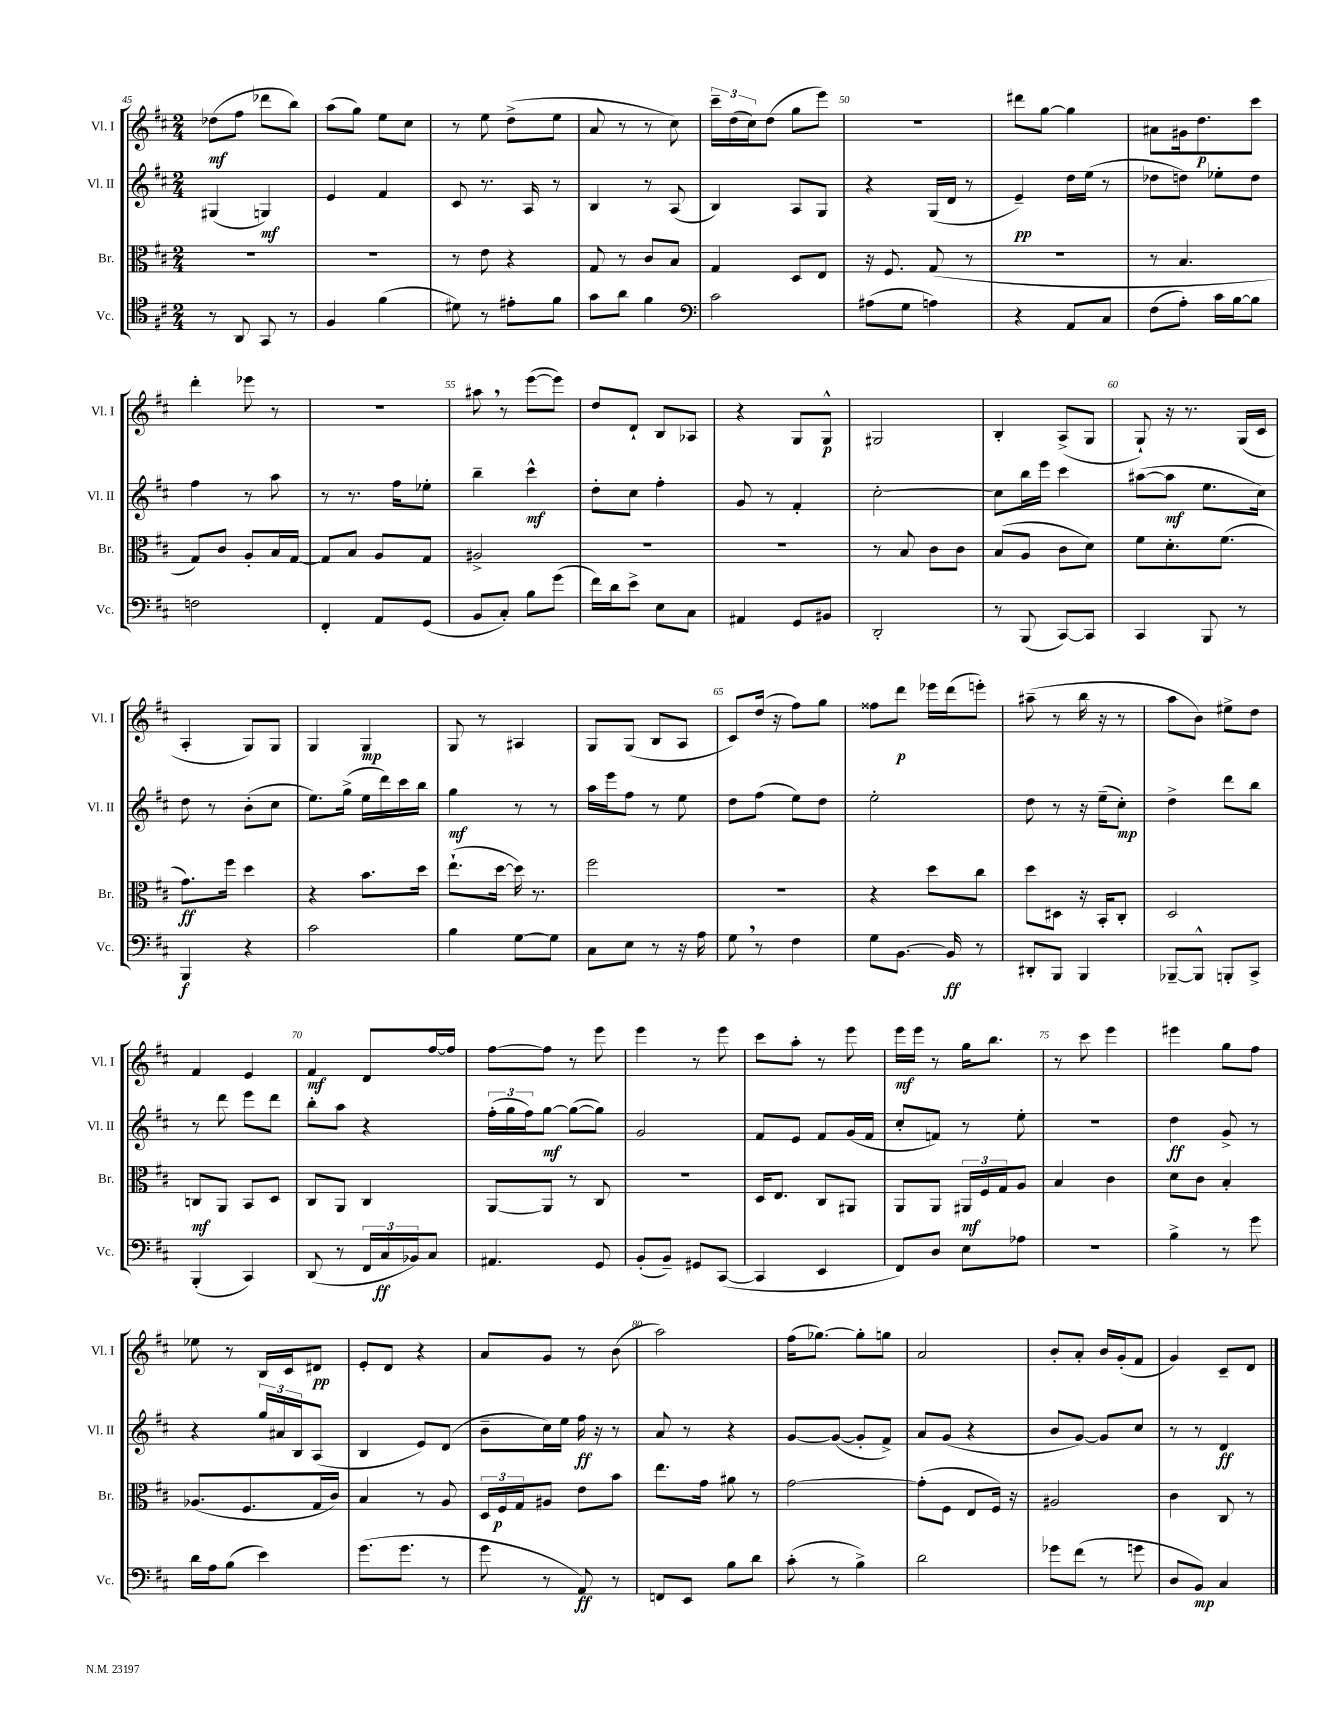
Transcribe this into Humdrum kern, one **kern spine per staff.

**kern	**dynam	**kern	**dynam	**kern	**dynam	**kern	**dynam
*part4	*part4	*part3	*part3	*part2	*part2	*part1	*part1
*staff4	*staff4	*staff3	*staff3	*staff2	*staff2	*staff1	*staff1
*I"Vc.	*	*I"Br.	*	*I"Vl. II	*	*I"Vl. I	*
*I'Vc.	*	*I'Br.	*	*I'Vl. II	*	*I'Vl. I	*
*clefC4	*	*clefC3	*	*clefG2	*	*clefG2	*
*k[f#c#]	*	*k[f#c#]	*	*k[f#c#]	*	*k[f#c#]	*
*M2/4	*	*M2/4	*	*M2/4	*	*M2/4	*
=45	=45	=45	=45	=45	=45	=45	=45
8r	.	2r	.	(4G#X/	.	(8dd-X\L	mf
8AA/	.	.	.	.	.	8ff#\J	.
8GG/	.	.	.	4Gn/)	mf	8ddd-X\L	.
8r	.	.	.	.	.	8bb\J)	.
=46	=46	=46	=46	=46	=46	=46	=46
4F#/	.	2r	.	4e/	.	(8aa\L	.
.	.	.	.	.	.	8gg\J)	.
(4f#\	.	.	.	4f#/	.	8ee\L	.
.	.	.	.	.	.	8cc#\J	.
=47	=47	=47	=47	=47	=47	=47	=47
8d#X\)	.	8r	.	8c#/	.	8r	.
8r	.	8e\	.	8.r	.	8ee\	.
8e#X'\L	.	4r	.	.	.	(8dd^\L	.
.	.	.	.	16A/	.	.	.
8f#\J	.	.	.	8r	.	8ee\J	.
=48	=48	=48	=48	=48	=48	=48	=48
8g\L	.	8G/	.	4B/	.	8a/	.
8a\J	.	8r	.	.	.	8r	.
4f#\	.	8c#/L	.	8r	.	8r	.
.	.	8B/J	.	(8A/	.	8cc#\)	.
=49	=49	=49	=49	=49	=49	=49	=49
*clefF4	*	*	*	*	*	*	*
2c#\	.	4G/	.	4B/)	.	24ccc#~\LL	.
.	.	.	.	.	.	(24dd\	.
.	.	.	.	.	.	24cc#\J)	.
.	.	.	.	.	.	(8dd\J	.
.	.	8D/L	.	8A/L	.	8gg\L	.
.	.	8E/J	.	8G/J	.	8eee\J)	.
=50	=50	=50	=50	=50	=50	=50	=50
(8A#X\L	.	16r	.	4r	.	2r	.
.	.	8.F#/	.	.	.	.	.
8G\J	.	.	.	.	.	.	.
4An\)	.	(8G/	.	(16G/LL	.	.	.
.	.	.	.	16d/JJ	.	.	.
.	.	8r	.	8r	.	.	.
=51	=51	=51	=51	=51	=51	=51	=51
4r	.	2r	.	4e~/)	pp	8ddd#X\L	.
.	.	.	.	.	.	[8gg\J	.
8AA/L	.	.	.	16dd\LL	.	4gg\]	.
.	.	.	.	(16ee\JJ	.	.	.
8C#/J	.	.	.	8r	.	.	.
=52	=52	=52	=52	=52	=52	=52	=52
(8F#\L	.	8r	.	8dd-X\L	.	8a#X\L	.
8A'\J)	.	4.B/	.	8ddn\J)	.	16g#X\k	.
.	.	.	.	.	.	8.dd\	p
16c#\LL	.	.	.	8ee-X'\L	.	.	.
[16B\J	.	.	.	.	.	.	.
8B\J]	.	.	.	8dd\J	.	8ccc#\J	.
!!LO:LB:g=z
=53	=53	=53	=53	=53	=53	=53	=53
2Fn\	.	8G/L)	.	4ff#\	.	4ddd'\	.
.	.	8c#/J	.	.	.	.	.
.	.	8A'/L	.	8r	.	8eee-X\	.
.	.	16B/L	.	8aa\	.	8r	.
.	.	[16G/JJ	.	.	.	.	.
=54	=54	=54	=54	=54	=54	=54	=54
4FF#'/	.	8G/L]	.	8r	.	2r	.
.	.	8B/J	.	8.r	.	.	.
8AA/L	.	8A/L	.	.	.	.	.
.	.	.	.	16ff#\KL	.	.	.
(8GG/J	.	8G/J	.	8ee-X'\J	.	.	.
=55	=55	=55	=55	=55	=55	=55	=55
8BB/L	.	2A#X^/	.	4bb~\	.	8aa#X,\	.
8C#'/J)	.	.	.	.	.	8r	.
8B\L	.	.	.	4ccc#^^\	mf	([8eee\L	.
(8g\J	.	.	.	.	.	8eee\J])	.
=56	=56	=56	=56	=56	=56	=56	=56
16f#\LL)	.	2r	.	8dd'\L	.	8dd/L	.
16d\J	.	.	.	.	.	.	.
8e^\J	.	.	.	8cc#\J	.	8d`/J	.
8E\L	.	.	.	4ff#'\	.	8B/L	.
8C#\J	.	.	.	.	.	8A-X/J	.
=57	=57	=57	=57	=57	=57	=57	=57
4AA#X/	.	2r	.	8g/	.	4r	.
.	.	.	.	8r	.	.	.
8GG/L	.	.	.	4f#'/	.	8G/L	.
8BB#X/J	.	.	.	.	.	8G^^/J	p
=58	=58	=58	=58	=58	=58	=58	=58
2DD'/	.	8r	.	[2cc#'\	.	2G#X/	.
.	.	8B/	.	.	.	.	.
.	.	8c#\L	.	.	.	.	.
.	.	8c#\J	.	.	.	.	.
=59	=59	=59	=59	=59	=59	=59	=59
8r	.	(8B/L	.	8cc#\L]	.	4B'/	.
(8BBB/	.	8A/J	.	16bb\L	.	.	.
.	.	.	.	16eee\JJ	.	.	.
[8CC#/L)	.	8c#\L	.	4ccc#\	.	(8A^/L	.
8CC#/J]	.	8d\J)	.	.	.	8G/J	.
=60	=60	=60	=60	=60	=60	=60	=60
4CC#/	.	8f#\L	.	([8aa#X\L	.	8G`/)	.
.	.	8.d'\	.	8aa#\J]	mf	16r	.
.	.	.	.	.	.	8.r	.
8BBB/	.	.	.	8.ee\L	.	.	.
.	.	(8.f#\J	.	.	.	.	.
8r	.	.	.	.	.	(16G/LL	.
.	.	.	.	16cc#\Jk)	.	16c#/JJ	.
!!LO:LB:g=z
=61	=61	=61	=61	=61	=61	=61	=61
4BBB/	f	8.g\L)	ff	8dd\	.	4A'/	.
.	.	.	.	8r	.	.	.
.	.	16ff#\Jk	.	.	.	.	.
4r	.	4dd\	.	(8b'\L	.	8G/L)	.
.	.	.	.	8cc#\J	.	8G/J	.
=62	=62	=62	=62	=62	=62	=62	=62
2c#\	.	4r	.	8.ee\L)	.	4G/	.
.	.	.	.	(16gg^\Jk	.	.	.
.	.	8.b\L	.	16ee\LL	.	4G/	mp
.	.	.	.	16ddd\)	.	.	.
.	.	.	.	16ccc#\	.	.	.
.	.	16dd\Jk	.	16bb\JJ	.	.	.
=63	=63	=63	=63	=63	=63	=63	=63
4B\	.	(8.ee`\L	.	4gg\	mf	8G/	.
.	.	.	.	.	.	8r	.
.	.	[16dd\Jk	.	.	.	.	.
[8G\L	.	16dd\])	.	8r	.	4A#X/	.
.	.	8.r	.	.	.	.	.
8G\J]	.	.	.	8r	.	.	.
=64	=64	=64	=64	=64	=64	=64	=64
8C#\L	.	2ff#\	.	16aa\LL	.	8G/L	.
.	.	.	.	16eee\J	.	.	.
8E\J	.	.	.	8ff#\J	.	(8G/J	.
8r	.	.	.	8r	.	8B/L	.
16r	.	.	.	8ee\	.	8A/J	.
16A\	.	.	.	.	.	.	.
=65	=65	=65	=65	=65	=65	=65	=65
8G,\	.	2r	.	8dd\L	.	8c#/L)	.
8r	.	.	.	(8ff#\J	.	(16dd/Jk	.
.	.	.	.	.	.	16r	.
4F#\	.	.	.	8ee\L)	.	8ff#\L)	.
.	.	.	.	8dd\J	.	8gg\J	.
=66	=66	=66	=66	=66	=66	=66	=66
8G\L	.	4r	.	2ee'\	.	8ff##X\L	.
[8.BB\J	.	.	.	.	.	8ddd\J	p
.	.	8dd\L	.	.	.	16eee-X\LL	.
16BB/]	ff	.	.	.	.	(16ddd\J	.
8r	.	8cc#\J	.	.	.	8eeen'\J)	.
=67	=67	=67	=67	=67	=67	=67	=67
8DD#X'/L	.	8dd\L	.	8dd\	.	(8aa#X~\	.
8BBB/J	.	8D#X\J	.	8r	.	8r	.
4BBB/	.	16r	.	16r	.	16bb\	.
.	.	16BB'/KL	.	(16ee~\KL	.	16r	.
.	.	8C#'/J	.	8cc#'\J)	mp	8r	.
=68	=68	=68	=68	=68	=68	=68	=68
[8BBB-X~/L	.	2D/	.	4dd^\	.	8aa\L	.
8BBB-^^/J]	.	.	.	.	.	8b\J)	.
8BBBn'/L	.	.	.	8ddd\L	.	8ee#X^\L	.
8CC#^/J	.	.	.	8bb\J	.	8dd\J	.
!!LO:LB:g=z
=69	=69	=69	=69	=69	=69	=69	=69
(4BBB'/	.	8Cn/L	mf	8r	.	4f#/	.
.	.	8AA/J	.	8ddd\	.	.	.
4CC#/)	.	8BB/L	.	8eee\L	.	4e/	.
.	.	8D/J	.	8ddd\J	.	.	.
=70	=70	=70	=70	=70	=70	=70	=70
(8DD/	.	8C#/L	.	8bb'\L	.	4f#/	mf
8r	.	8AA/J	.	8aa\J	.	.	.
24FF#/LL	.	4C#/	.	4r	.	8d/L	.
24C#/	ff	.	.	.	.	.	.
24BB-X/J)	.	.	.	.	.	.	.
8C#/J	.	.	.	.	.	[16ff#/L	.
.	.	.	.	.	.	16ff#/JJ]	.
=71	=71	=71	=71	=71	=71	=71	=71
4.AA#X/	.	[8AA/L	.	(24ff#'\LL	.	[8ff#\L	.
.	.	.	.	24gg\	.	.	.
.	.	.	.	24ff#\J)	.	.	.
.	.	8AA/J]	.	[8gg\J	mf	8ff#\J]	.
.	.	8r	.	(8gg\L_	.	8r	.
8GG/	.	8C#/	.	8gg\J])	.	8eee\	.
=72	=72	=72	=72	=72	=72	=72	=72
(8BB'/L	.	2r	.	2g/	.	4eee\	.
8BB~/J)	.	.	.	.	.	.	.
8GG#X/L	.	.	.	.	.	8r	.
([8CC#/J	.	.	.	.	.	8eee\	.
=73	=73	=73	=73	=73	=73	=73	=73
4CC#/]	.	16D/KL	.	8f#/L	.	8ccc#\L	.
.	.	8.E/J	.	.	.	.	.
.	.	.	.	8e/J	.	8aa'\J	.
4EE/	.	8C#/L	.	8f#/L	.	8r	.
.	.	8AA#X/J	.	(16g/L	.	8eee\	.
.	.	.	.	16f#/JJ	.	.	.
=74	=74	=74	=74	=74	=74	=74	=74
8FF#/L)	.	8AA/L	.	8cc#'/L	.	16eee\LL	mf
.	.	.	.	.	.	16eee\JJ	.
8D/J	.	8AA/J	.	8fn/J)	.	8r	.
8E\L	.	24AA#X/LL	mf	8r	.	16gg\KL	.
.	.	24F#/	.	.	.	.	.
.	.	.	.	.	.	8.bb\J	.
.	.	24G/J	.	.	.	.	.
8A-X\J	.	8A/J	.	8ee'\	.	.	.
=75	=75	=75	=75	=75	=75	=75	=75
2r	.	4B/	.	2r	.	8r	.
.	.	.	.	.	.	8ccc#\	.
.	.	4c#\	.	.	.	4eee\	.
=76	=76	=76	=76	=76	=76	=76	=76
4B^\	.	8d\L	.	4dd\	ff	4eee#X\	.
.	.	8c#\J	.	.	.	.	.
8r	.	4B'/	.	8g^/	.	8gg\L	.
8g\	.	.	.	8r	.	8ff#\J	.
!!LO:LB:g=z
=77	=77	=77	=77	=77	=77	=77	=77
16d\LL	.	(8.A-X/L	.	4r	.	8ee-X\	.
16A\J	.	.	.	.	.	.	.
(8B\J	.	.	.	.	.	8r	.
.	.	8.F#/	.	.	.	.	.
4e\)	.	.	.	24gg/LL	.	16B/LL	.
.	.	.	.	24a#X/	.	.	.
.	.	.	.	.	.	16c#/J	.
.	.	.	.	24B/J	.	.	.
.	.	16G/L	.	(8A/J	.	8d#X/J	pp
.	.	16c#/JJ)	.	.	.	.	.
=78	=78	=78	=78	=78	=78	=78	=78
(8.g\L	.	4B/	.	4B/	.	8e'/L	.
.	.	.	.	.	.	8d/J	.
8.g\J	.	.	.	.	.	.	.
.	.	8r	.	8e/L)	.	4r	.
8r	.	8A/	.	(8d/J	.	.	.
=79	=79	=79	=79	=79	=79	=79	=79
8g\	.	24D/LL	.	8b~\L	.	8a/L	.
.	.	24F#/	p	.	.	.	.
.	.	24G/J	.	.	.	.	.
8r	.	8A#X/J	.	16cc#\L)	.	8g/J	.
.	.	.	.	16ee\JJ	.	.	.
8AA/)	ff	8e\L	.	16ff#\	ff	8r	.
.	.	.	.	16r	.	.	.
8r	.	8b\J	.	8r	.	(8b\	.
=80	=80	=80	=80	=80	=80	=80	=80
8FFn/L	.	8.ee\L	.	8a/	.	2aa\)	.
8EE/J	.	.	.	8r	.	.	.
.	.	16g\Jk	.	.	.	.	.
8B\L	.	8a#X\	.	4r	.	.	.
8d\J	.	8r	.	.	.	.	.
=81	=81	=81	=81	=81	=81	=81	=81
(8c#'\	.	[2g\	.	[8g/L	.	(16ff#\KL	.
.	.	.	.	.	.	[8.gg-X\J)	.
8r	.	.	.	(8g/J_	.	.	.
4B^\)	.	.	.	8g'/L]	.	8gg-'\L]	.
.	.	.	.	8f#^/J)	.	8ggn\J	.
=82	=82	=82	=82	=82	=82	=82	=82
2d\	.	(8g'\L]	.	8a/L	.	2a/	.
.	.	8F#\J	.	(8g/J	.	.	.
.	.	8E/L	.	4r	.	.	.
.	.	16F#/Jk)	.	.	.	.	.
.	.	16r	.	.	.	.	.
=83	=83	=83	=83	=83	=83	=83	=83
8g-X\L	.	2A#X/	.	8b/L	.	8b'/L	.
(8f#\J	.	.	.	[8g/J)	.	8a'/J	.
8r	.	.	.	8g/L]	.	16b/LL	.
.	.	.	.	.	.	(16g'/J	.
8gn\	.	.	.	8cc#/J	.	8f#/J	.
=84	=84	=84	=84	=84	=84	=84	=84
8D/L	.	4c#\	.	8r	.	4g/)	.
8BB/J)	mp	.	.	8r	.	.	.
4C#/	.	8C#/	.	4d/	ff	8c#~/L	.
.	.	8r	.	.	.	8d/J	.
==	==	==	==	==	==	==	==
*-	*-	*-	*-	*-	*-	*-	*-
